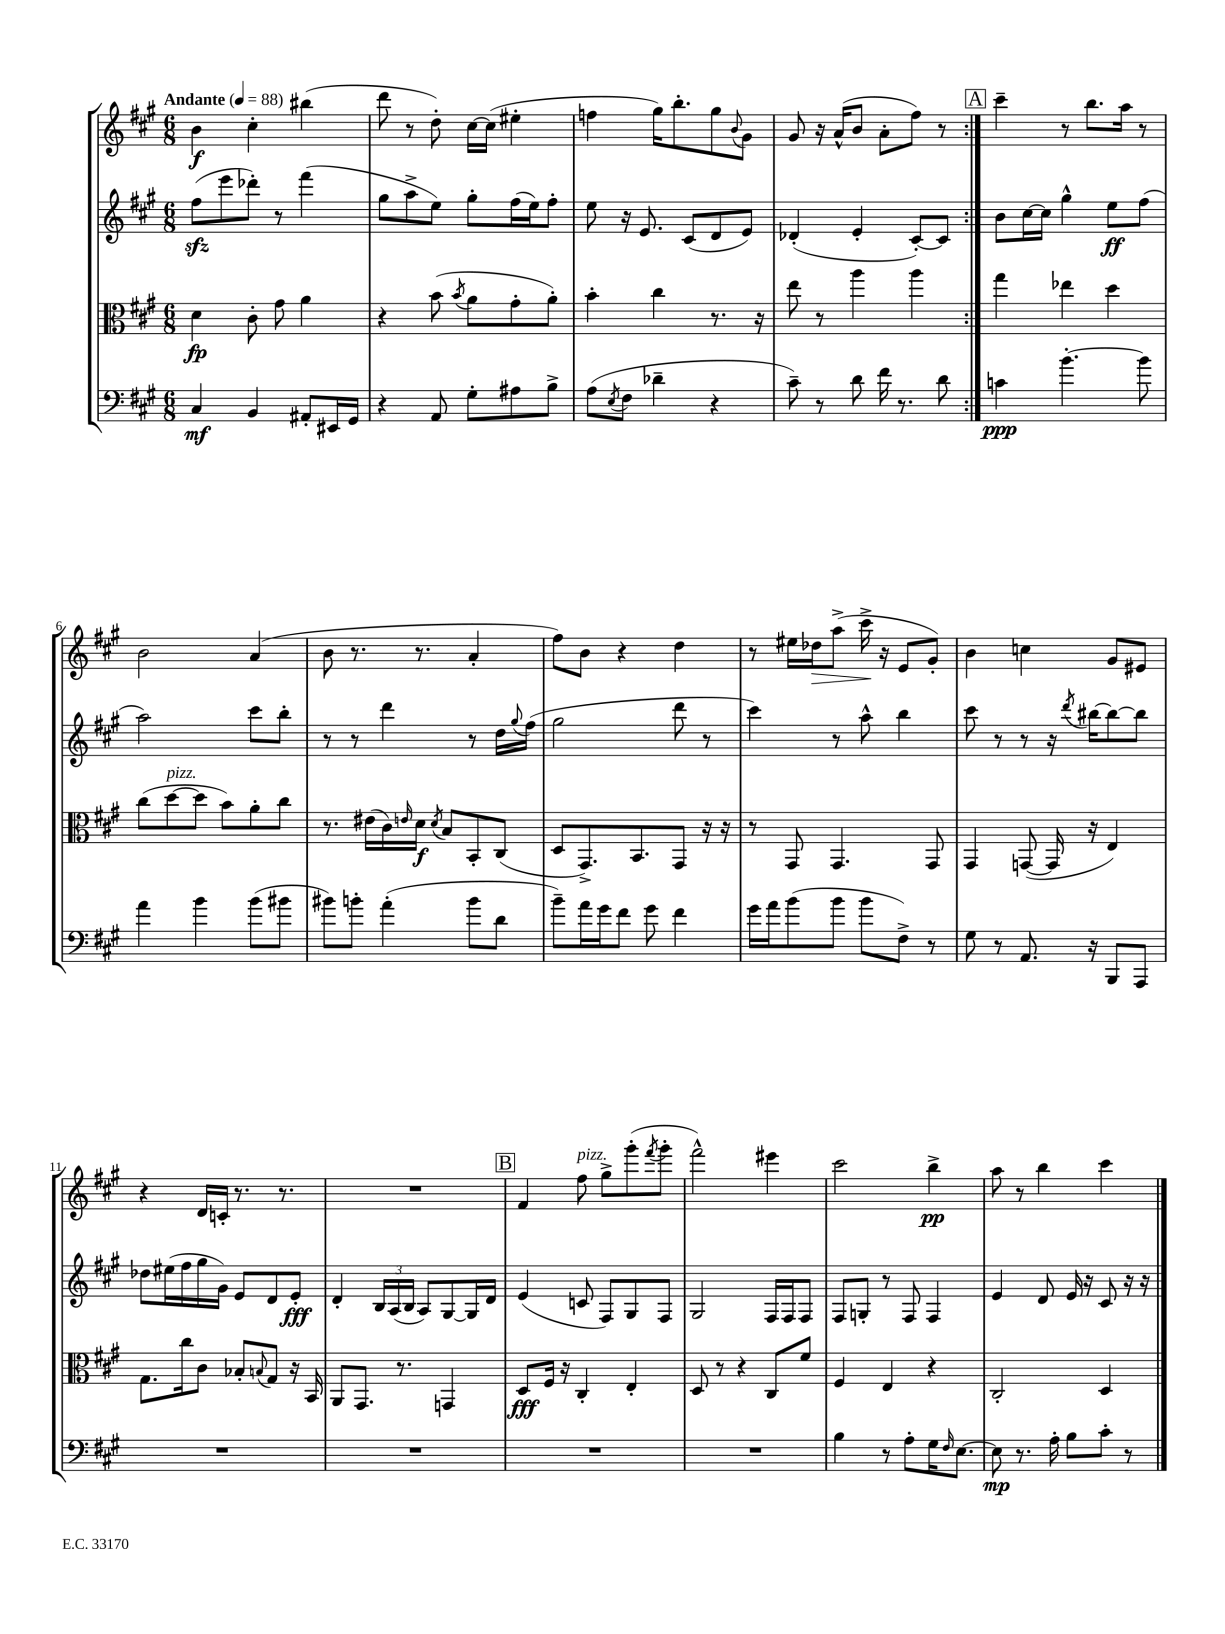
<<
\new StaffGroup <<
\new Staff = "s0" {
    \clef treble \key a \major \numericTimeSignature \time 6/8 \tempo "Andante" 4 = 88
    \repeat volta 2 { b'4\f cis''4-. bis''4( |
    d'''8 r8 d''8-.) cis''16~ cis''16( eis''4-. |
    f''4 gis''16) b''8.-. gis''8 \appoggiatura { b'8 } gis'8 |
    gis'8 r16 a'16-^( b'8 a'8-. fis''8) r8 | }
    \mark \markup { \box "A" } cis'''4-- r8 b''8. a''16 r8 |
    b'2 a'4( |
    b'8 r8. r8. a'4-. |
    fis''8) b'8 r4 d''4 |
    r8 eis''16 des''16\> a''8->( cis'''16->\! r16 e'8 gis'8-.) |
    b'4 c''4 gis'8 eis'8 |
    r4 d'16 c'16-. r8. r8. |
    R2. |
    \mark \markup { \box "B" } fis'4 fis''8^\markup { \italic "pizz." } gis''8-> gis'''8-.( \acciaccatura { fis'''8 } gis'''8-. |
    fis'''2-^) eis'''4 |
    cis'''2 b''4->\pp |
    a''8 r8 b''4 cis'''4 \bar "|." |
}
\new Staff = "s1" {
    \clef treble \key a \major \numericTimeSignature \time 6/8
    \repeat volta 2 { fis''8\sfz( e'''8 des'''8-.) r8 fis'''4( |
    gis''8 a''8-> e''8) gis''8-. fis''16( e''16) fis''8-. |
    e''8 r16 e'8. cis'8( d'8 e'8) |
    des'4-.( e'4-. cis'8~-.) cis'8 | }
    \mark \markup { \box "A" } b'8 cis''16~ cis''16 gis''4-^ e''8\ff fis''8( |
    a''2) cis'''8 b''8-. |
    r8 r8 d'''4 r8 d''16 \appoggiatura { gis''8 } fis''16( |
    gis''2 d'''8 r8 |
    cis'''4) r8 a''8-^ b''4 |
    cis'''8 r8 r8 r16 \acciaccatura { d'''8 } bis''16~ bis''8~ bis''8 |
    des''8 eis''16( fis''16 gis''16 gis'16) e'8 d'8 e'8-.\fff |
    d'4-. \tuplet 3/2 { b16 a16( b16 } a8) gis8~ gis16 d'16 |
    \mark \markup { \box "B" } e'4( c'8 fis8) gis8 fis8 |
    gis2 fis16 fis16 fis8 |
    fis8 g8-. r8 fis8 fis4 |
    e'4 d'8 e'16 r16 cis'8 r16 r16 \bar "|." |
}
\new Staff = "s2" {
    \clef alto \key a \major \numericTimeSignature \time 6/8
    \repeat volta 2 { d'4\fp cis'8-. gis'8 a'4 |
    r4 b'8( \acciaccatura { b'8 } a'8 gis'8-. a'8-.) |
    b'4-. cis''4 r8. r16 |
    e''8 r8 a''4 a''4 | }
    \mark \markup { \box "A" } gis''4 ees''4 d''4 |
    cis''8( d''8~^\markup { \italic "pizz." } d''8 b'8) a'8-. cis''8 |
    r8. eis'16( cis'16) \grace { e'16 } d'16\f \acciaccatura { d'8 } b8 b,8-. cis8( |
    d8 gis,8.->) b,8. gis,8 r16 r16 |
    r8 gis,8 gis,4. gis,8 |
    gis,4 g,8~( g,16 r16 e4) |
    gis8. cis''16 cis'8 bes8-. \appoggiatura { b8 } gis8 r16 b,16 |
    a,8 gis,8. r8. g,4 |
    \mark \markup { \box "B" } d8\fff fis16 r16 cis4-. e4-. |
    d8 r8 r4 cis8 fis'8 |
    fis4 e4 r4 |
    cis2-. d4 \bar "|." |
}
\new Staff = "s3" {
    \clef bass \key a \major \numericTimeSignature \time 6/8
    \repeat volta 2 { cis4\mf b,4 ais,8-. eis,16 gis,16 |
    r4 a,8 gis8-. ais8 b8-> |
    a8( \acciaccatura { e8 } fis8 des'4-- r4 |
    cis'8--) r8 d'8 fis'16 r8. d'8 | }
    \mark \markup { \box "A" } c'4\ppp b'4.~-. b'8 |
    a'4 b'4 b'8( bis'8 |
    bis'8) b'8-. a'4-.( b'8 d'8 |
    b'8--) a'16 gis'16 fis'8 gis'8 fis'4 |
    gis'16 a'16 b'8( b'8 b'8 fis8->) r8 |
    gis8 r8 a,8. r16 b,,8 a,,8 |
    R2. |
    R2. |
    \mark \markup { \box "B" } R2. |
    R2. |
    b4 r8 a8-. gis16 \grace { fis16 } e8.~ |
    e8\mp r8. a16-. b8 cis'8-. r8 \bar "|." |
}
>>
>>
